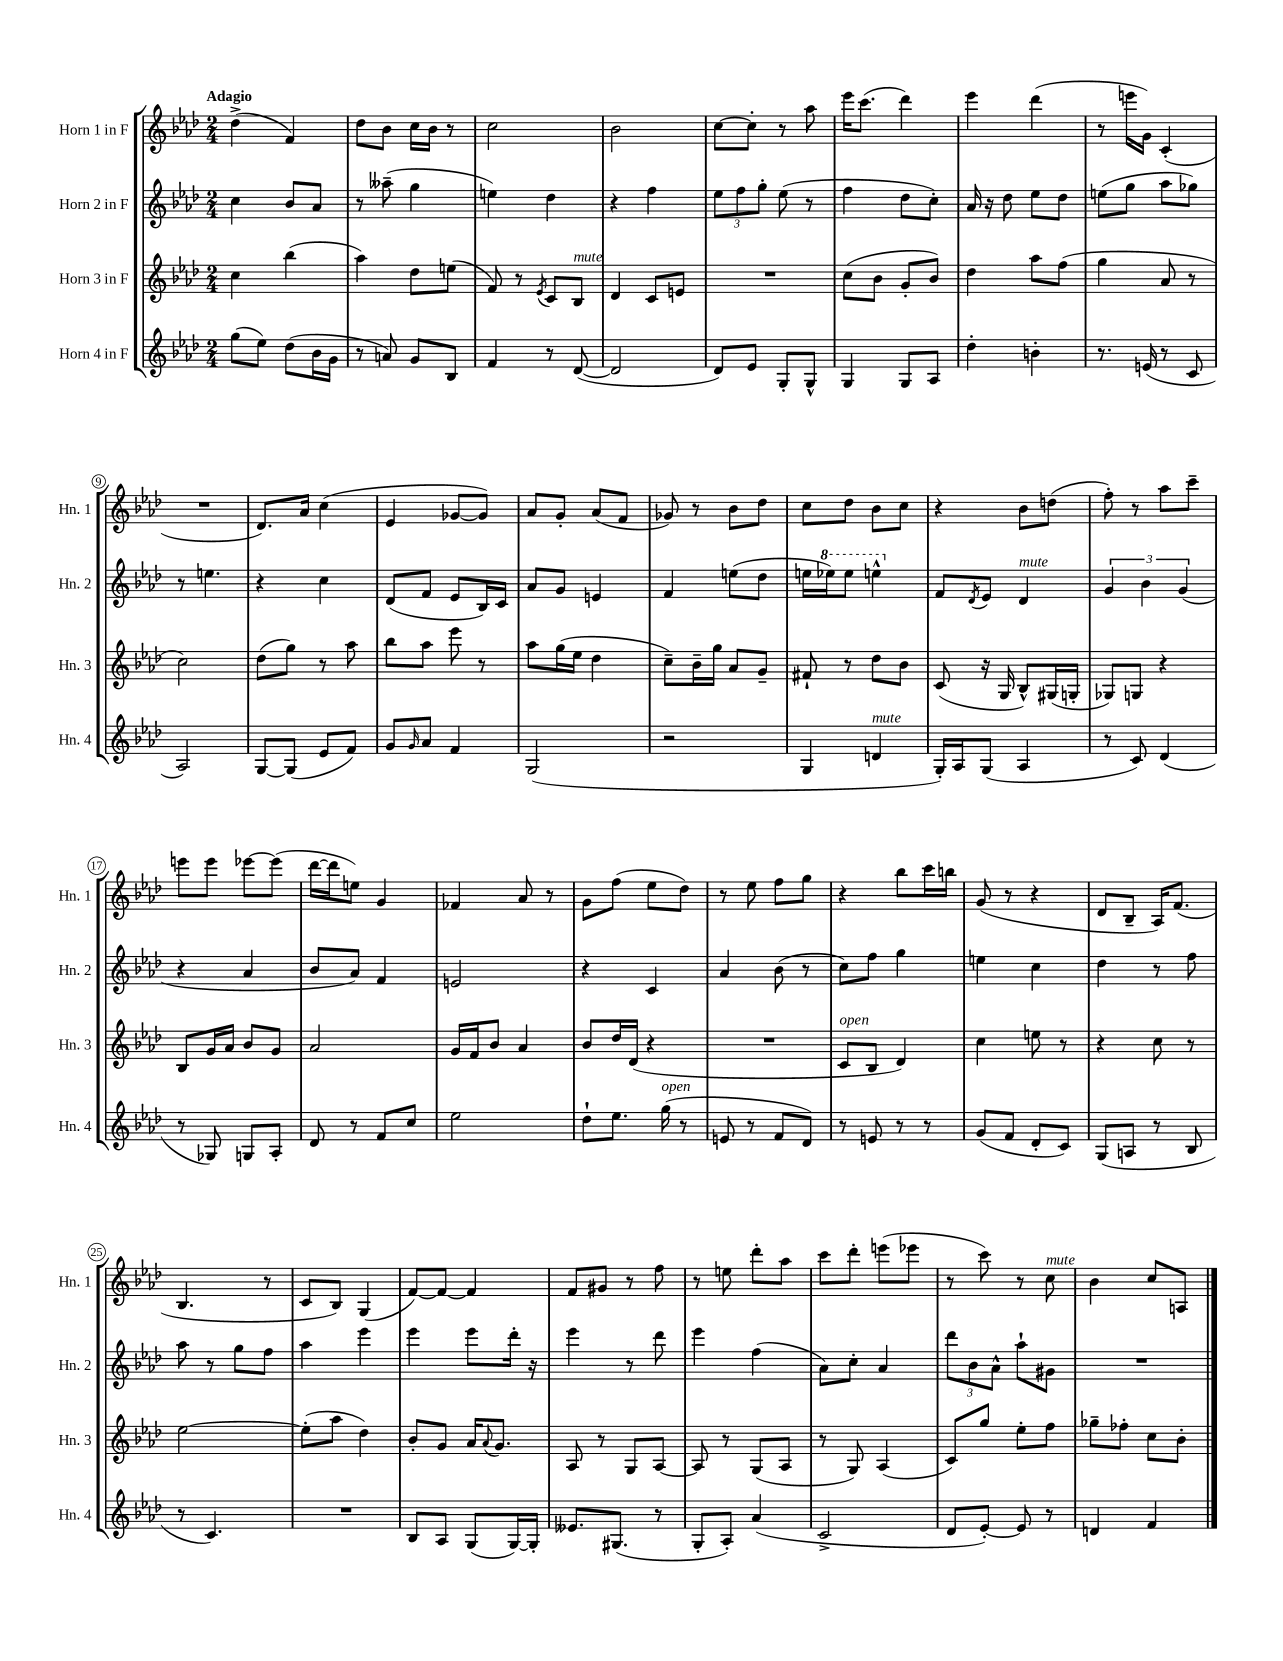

**kern	**kern	**kern	**kern
*staff4	*staff3	*staff2	*staff1
*clefG2	*clefG2	*clefG2	*clefG2
*k[b-e-a-d-]	*k[b-e-a-d-]	*k[b-e-a-d-]	*k[b-e-a-d-]
*M2/4	*M2/4	*M2/4	*M2/4
(8gg	4cc	4cc	(4dd-^
8ee-)	.	.	.
(8dd-	(4bb-	8b-	4f)
16b-	.	8a-	.
16g	.	.	.
=	=	=	=
8r	4aa-)	8r	8dd-
8a)	.	(8aa--~	8b-
8g	8dd-	4gg	16cc
.	.	.	16b-
8B-	(8ee	.	8r
=	=	=	=
4f	8f)	4ee)	2cc
.	8r	.	.
.	8qe-	.	.
8r	8c	4dd-	.
([8d-	8B-	.	.
=	=	=	=
2d-]	4d-	4r	2b-
.	8c	4ff	.
.	8e	.	.
=	=	=	=
8d-)	2r	12ee-	[8cc
.	.	12ff	.
8e-	.	.	8cc']
.	.	12gg'	.
8G'	.	(8ee-	8r
8G^^	.	8r	8aa-
=	=	=	=
4G	(8cc	4ff	16eee-
.	.	.	(8.ccc
.	8b-	.	.
8G	8g'	8dd-	4ddd-)
8A-	8b-)	8cc')	.
=	=	=	=
4dd-'	4dd-	16a-	4eee-
.	.	16r	.
.	.	8dd-	.
4b'	8aa-	8ee-	(4ddd-
.	(8ff	8dd-	.
=	=	=	=
8.r	4gg	(8ee	8r
.	.	8gg	16eee
(16e	.	.	16g)
8r	8a-	8aa-	(4c'
8c	8r	8gg-)	.
=	=	=	=
2A-)	2cc)	8r	2r
.	.	4.ee	.
=	=	=	=
[8G	(8dd-	4r	8.d-)
(8G]	8gg)	.	.
.	.	.	16a-
8e-	8r	4cc	(4cc
8f)	8aa-	.	.
=	=	=	=
8g	8bb-	(8d-	4e-
16qqg	.	.	.
8a-	8aa-	8f	.
4f	8eee-	8e-	[8g-
.	8r	16B-)	8g-])
.	.	16c	.
=	=	=	=
(2G	8aa-	8a-	8a-
.	(16gg	8g	8g'
.	16ee-	.	.
.	4dd-	4e	(8a-
.	.	.	8f
=	=	=	=
2r	8cc~)	4f	8g-)
.	16b-~	.	8r
.	16gg	.	.
.	8a-	(8ee	8b-
.	8g~	8dd-	8dd-
=	=	=	=
4G	8f#`	16ee	8cc
.	.	16eee-)	.
.	8r	8eee-	8dd-
4d	8dd-	4eee^^	8b-
.	8b-	.	8cc
=	=	=	=
16G')	(8c	8f	4r
16A-	.	.	.
.	.	8qd-	.
(8G	16r	8e-	.
.	16G	.	.
4A-	8B-^^)	4d-	8b-
.	(16G#	.	(8dd
.	16G'	.	.
=	=	=	=
8r	8G-)	6g	8ff')
8c)	8G	.	8r
.	.	6b-	.
(4d-	4r	.	8aa-
.	.	(6g	.
.	.	.	8ccc~
=	=	=	=
8r	8B-	4r	8eee
8G-)	16g	.	8eee
.	16a-	.	.
8G	8b-	4a-	[8eee-
8A-'	8g	.	(8eee-]
=	=	=	=
8d-	2a-	8b-	[16ddd-
.	.	.	16ddd-]
8r	.	8a-)	8ee)
8f	.	4f	4g
8cc	.	.	.
=	=	=	=
2ee-	16g	2e	4f-
.	16f	.	.
.	8b-	.	.
.	4a-	.	8a-
.	.	.	8r
=	=	=	=
8dd-`	8b-	4r	8g
8.ee-	16dd-	.	(8ff
.	(16d-	.	.
.	4r	4c	8ee-
(16gg	.	.	.
8r	.	.	8dd-)
=	=	=	=
8e	2r	4a-	8r
8r	.	.	8ee-
8f	.	(8b-	8ff
8d-)	.	8r	8gg
=	=	=	=
8r	8c	8cc)	4r
8e	8B-	8ff	.
8r	4d-)	4gg	8bb-
8r	.	.	16ccc
.	.	.	16bb
=	=	=	=
(8g	4cc	4ee	(8g
8f	.	.	8r
8d-'	8ee	4cc	4r
8c)	8r	.	.
=	=	=	=
(8G	4r	4dd-	8d-
8A	.	.	8B-~
8r	8cc	8r	16A-)
.	.	.	(8.f
8B-	8r	8ff	.
=	=	=	=
8r	[2ee-	8aa-	4.B-
4.c)	.	8r	.
.	.	8gg	.
.	.	8ff	8r
=	=	=	=
2r	(8ee-']	4aa-	8c
.	8aa-	.	8B-)
.	4dd-)	4eee-	(4G
=	=	=	=
8B-	8b-'	4eee-	[8f)
8A-	8g	.	8f_
(8G	16a-	8eee-	4f]
.	8qqa-	.	.
.	8.g	.	.
[16G)	.	16ddd-'	.
16G']	.	16r	.
=	=	=	=
8.e--	8A-	4eee-	8f
.	8r	.	8g#
(8.G#	.	.	.
.	8G	8r	8r
8r	[8A-	8ddd-	8ff
=	=	=	=
8G'	8A-]	4eee-	8r
8A-')	8r	.	8ee
(4a-	(8G	(4ff	8ddd-'
.	8A-	.	8aa-
=	=	=	=
2c^	8r	8a-)	8ccc
.	8G)	8cc'	8ddd-'
.	(4A-	4a-	(8eee
.	.	.	8eee-
=	=	=	=
8d-	8c)	12ddd-	8r
.	.	12b-	.
[8e-')	8gg	.	8ccc)
.	.	12a-^^	.
8e-]	8ee-'	8aa-`	8r
8r	8ff	8g#	8cc
=	=	=	=
4d	8gg-~	2r	4b-
.	8ff-'	.	.
4f	8cc	.	8cc
.	8b-'	.	8A
==	==	==	==
*-	*-	*-	*-
